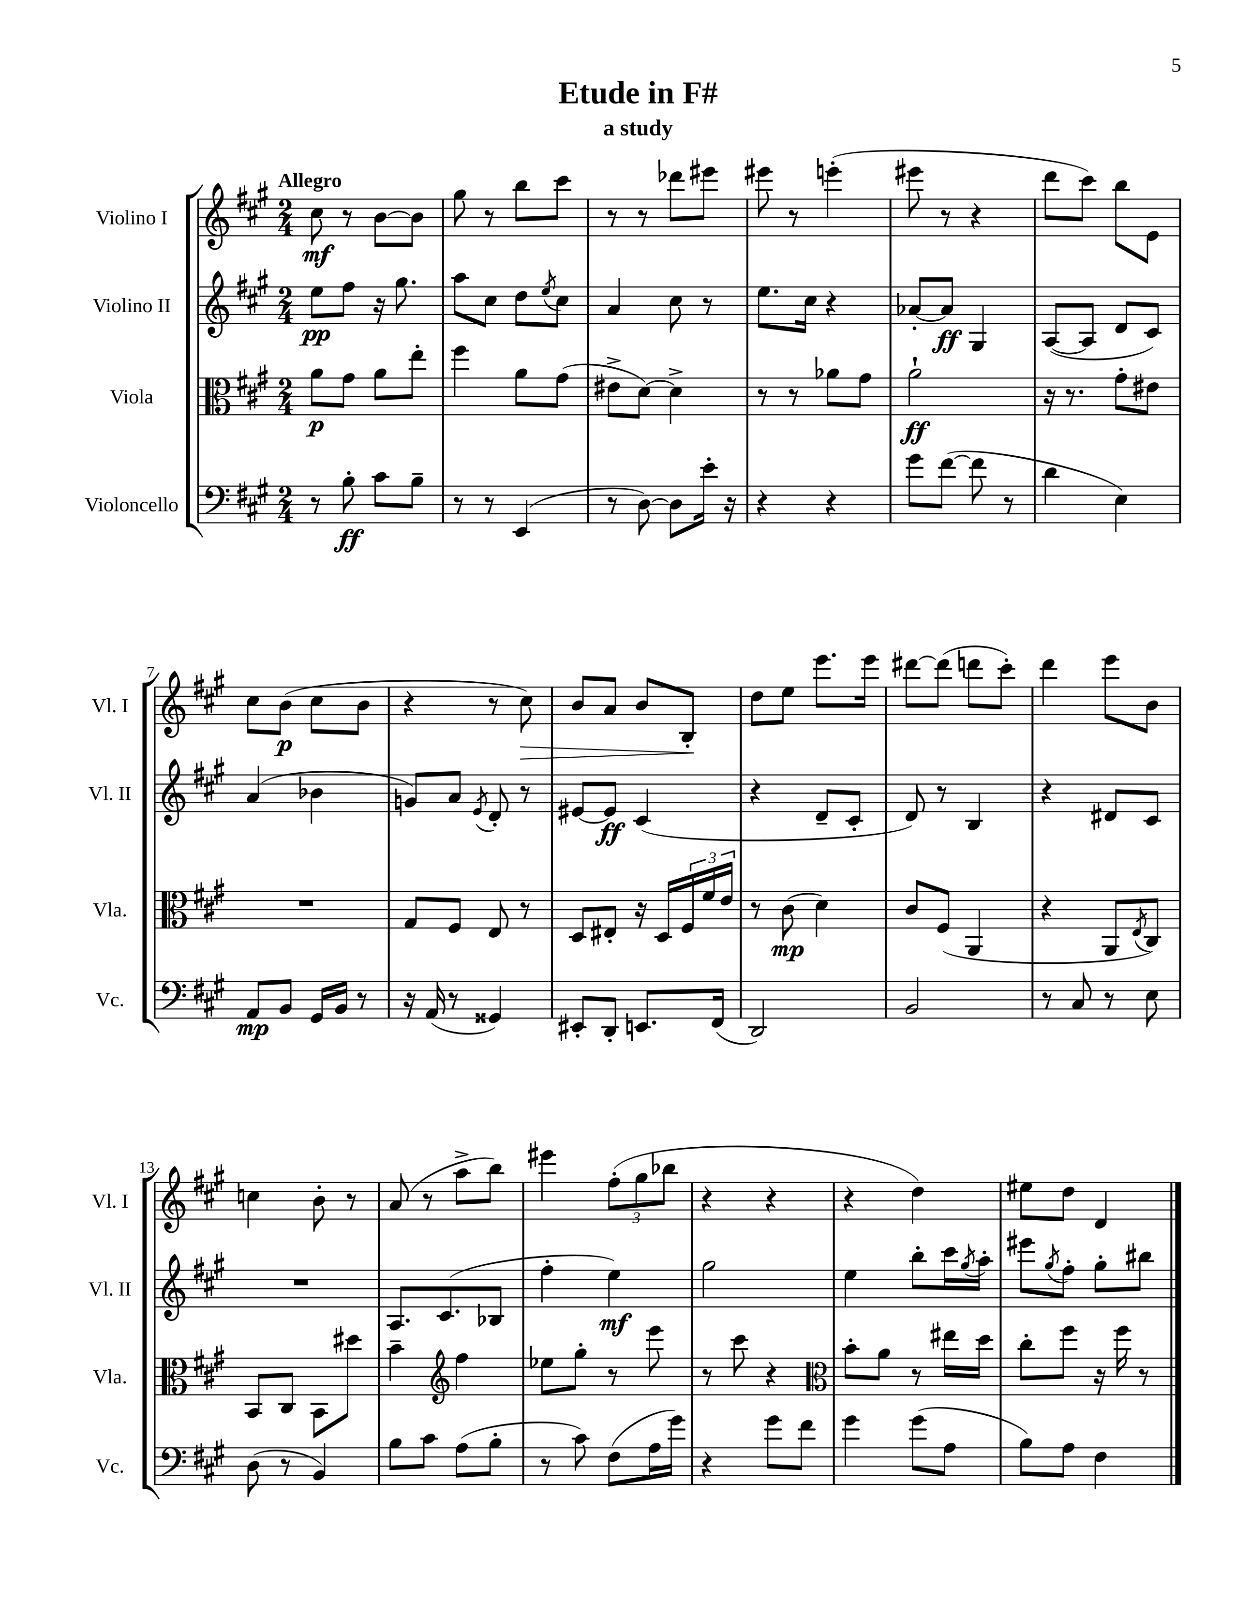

**kern	**dynam	**kern	**dynam	**kern	**dynam	**kern	**dynam
*part4	*part4	*part3	*part3	*part2	*part2	*part1	*part1
*staff4	*staff4	*staff3	*staff3	*staff2	*staff2	*staff1	*staff1
*I"Violoncello	*	*I"Viola	*	*I"Violino II	*	*I"Violino I	*
*I'Vc.	*	*I'Vla.	*	*I'Vl. II	*	*I'Vl. I	*
*clefF4	*	*clefC3	*	*clefG2	*	*clefG2	*
*k[f#c#g#]	*	*k[f#c#g#]	*	*k[f#c#g#]	*	*k[f#c#g#]	*
*M2/4	*	*M2/4	*	*M2/4	*	*M2/4	*
=1	=1	=1	=1	=1	=1	=1	=1
!	!	!	!	!	!	!LO:TX:a:B:t=Allegro	!
8r	.	8a\L	p	8ee\L	pp	8cc#\	mf
8B'\	ff	8g#\J	.	8ff#\J	.	8r	.
8c#\L	.	8a\L	.	16r	.	[8b\L	.
.	.	.	.	8.gg#\	.	.	.
8B~\J	.	8ee'\J	.	.	.	8b\J]	.
=2	=2	=2	=2	=2	=2	=2	=2
8r	.	4ff#\	.	8aa\L	.	8gg#\	.
8r	.	.	.	8cc#\J	.	8r	.
(4EE/	.	8a\L	.	8dd\L	.	8bb\L	.
.	.	.	.	8qee/	.	.	.
.	.	(8g#\J	.	8cc#\J	.	8ccc#\J	.
=3	=3	=3	=3	=3	=3	=3	=3
8r	.	8e#X^\L	.	4a/	.	8r	.
[8D\)	.	[8d\J)	.	.	.	8r	.
8D\L]	.	4d^\]	.	8cc#\	.	8ddd-X\L	.
16e'\Jk	.	.	.	8r	.	8eee#X\J	.
16r	.	.	.	.	.	.	.
=4	=4	=4	=4	=4	=4	=4	=4
4r	.	8r	.	8.ee\L	.	8eee#X\	.
.	.	8r	.	.	.	8r	.
.	.	.	.	16cc#\Jk	.	.	.
4r	.	8a-X\L	.	4r	.	(4eeen'\	.
.	.	8g#\J	.	.	.	.	.
=5	=5	=5	=5	=5	=5	=5	=5
8g#\L	.	2a`\	ff	[8a-X'/L	.	8eee#X\	.
([8f#\J	.	.	.	8a-/J]	ff	8r	.
8f#\]	.	.	.	4G#/	.	4r	.
8r	.	.	.	.	.	.	.
=6	=6	=6	=6	=6	=6	=6	=6
4d\	.	16r	.	([8A/L	.	8ddd\L	.
.	.	8.r	.	.	.	.	.
.	.	.	.	8A/J]	.	8ccc#\J)	.
4E\)	.	8g#'\L	.	8d/L	.	8bb\L	.
.	.	8e#X\J	.	8c#/J)	.	8e\J	.
!!LO:LB:g=z
=7	=7	=7	=7	=7	=7	=7	=7
8AA/L	mp	2r	.	(4a/	.	8cc#\L	.
8BB/J	.	.	.	.	.	(8b\J	p
16GG#/LL	.	.	.	4b-X\	.	8cc#\L	.
16BB/JJ	.	.	.	.	.	.	.
8r	.	.	.	.	.	8b\J	.
=8	=8	=8	=8	=8	=8	=8	=8
16r	.	8G#/L	.	8gn/L)	.	4r	.
(16AA/	.	.	.	.	.	.	.
8r	.	8F#/J	.	8a/J	.	.	.
.	.	.	.	8qe/	.	.	.
4GG##X/)	.	8E/	.	8d'/	.	8r	.
!	!	!	!	!	!	!	!LO:HP:b
.	.	8r	.	8r	.	8cc#\)	>
=9	=9	=9	=9	=9	=9	=9	=9
8EE#X'/L	.	8D/L	.	[8e#X/L	.	8b/L	.
8DD'/J	.	8E#X'/J	.	8e#/J]	ff	8a/J	.
8.EEn/L	.	16r	.	(4c#/	.	8b/L	.
.	.	16D/LL	.	.	.	.	.
.	.	24F#/	.	.	.	8B'/J	.
.	.	24f#/	.	.	.	.	.
(16FF#/Jk	.	.	.	.	.	.	.
.	.	24e/JJ	.	.	.	.	.
.	.	.	.	.	.	.	]
=10	=10	=10	=10	=10	=10	=10	=10
2DD/)	.	8r	.	4r	.	8dd\L	.
.	.	(8c#\	mp	.	.	8ee\J	.
.	.	4d\)	.	8d~/L	.	8.eee\L	.
.	.	.	.	8c#'/J	.	.	.
.	.	.	.	.	.	16eee\Jk	.
=11	=11	=11	=11	=11	=11	=11	=11
2BB/	.	8c#/L	.	8d/)	.	[8ddd#X\L	.
.	.	(8F#/J	.	8r	.	(8ddd#\J]	.
.	.	4AA/	.	4B/	.	8dddn\L	.
.	.	.	.	.	.	8ccc#'\J)	.
=12	=12	=12	=12	=12	=12	=12	=12
8r	.	4r	.	4r	.	4ddd\	.
8C#/	.	.	.	.	.	.	.
8r	.	8AA/L	.	8d#X/L	.	8eee\L	.
.	.	8qE/	.	.	.	.	.
8E\	.	8C#/J)	.	8c#/J	.	8b\J	.
!!LO:LB:g=z
=13	=13	=13	=13	=13	=13	=13	=13
(8D\	.	8BB/L	.	2r	.	4ccn\	.
8r	.	8C#/J	.	.	.	.	.
4BB/)	.	8BB\L	.	.	.	8b'\	.
.	.	8dd#X\J	.	.	.	8r	.
=14	=14	=14	=14	=14	=14	=14	=14
8B\L	.	4b~\	.	8.A/L	.	(8a/	.
8c#\J	.	.	.	.	.	8r	.
.	.	.	.	(8.c#/	.	.	.
*	*	*clefG2	*	*	*	*	*
(8A\L	.	4ff#\	.	.	.	8aa^\L	.
8B'\J	.	.	.	8B-X/J	.	8bb\J)	.
=15	=15	=15	=15	=15	=15	=15	=15
8r	.	8ee-X\L	.	4ff#'\	.	4eee#X\	.
8c#\)	.	8gg#'\J	.	.	.	.	.
(8F#\L	.	8r	.	4ee\)	mf	(12ff#'\L	.
.	.	.	.	.	.	12gg#\	.
16A\L	.	8eee\	.	.	.	.	.
.	.	.	.	.	.	12bb-X\J	.
16g#\JJ)	.	.	.	.	.	.	.
=16	=16	=16	=16	=16	=16	=16	=16
4r	.	8r	.	2gg#\	.	4r	.
.	.	8ccc#\	.	.	.	.	.
8g#\L	.	4r	.	.	.	4r	.
8f#\J	.	.	.	.	.	.	.
=17	=17	=17	=17	=17	=17	=17	=17
*	*	*clefC3	*	*	*	*	*
4g#\	.	8b'\L	.	4ee\	.	4r	.
.	.	8a\J	.	.	.	.	.
(8g#\L	.	8r	.	8bb'\L	.	4dd\)	.
8A\J	.	16ee#X\LL	.	16ccc#\L	.	.	.
.	.	.	.	8qgg#/	.	.	.
.	.	16dd\JJ	.	16aa'\JJ	.	.	.
=18	=18	=18	=18	=18	=18	=18	=18
8B\L)	.	8cc#'\L	.	8eee#X\L	.	8ee#X\L	.
.	.	.	.	8qgg#/	.	.	.
8A\J	.	8ff#\J	.	8ff#'\J	.	8dd\J	.
4F#\	.	16r	.	8gg#'\L	.	4d/	.
.	.	16ff#\	.	.	.	.	.
.	.	8r	.	8bb#X\J	.	.	.
==	==	==	==	==	==	==	==
*-	*-	*-	*-	*-	*-	*-	*-
